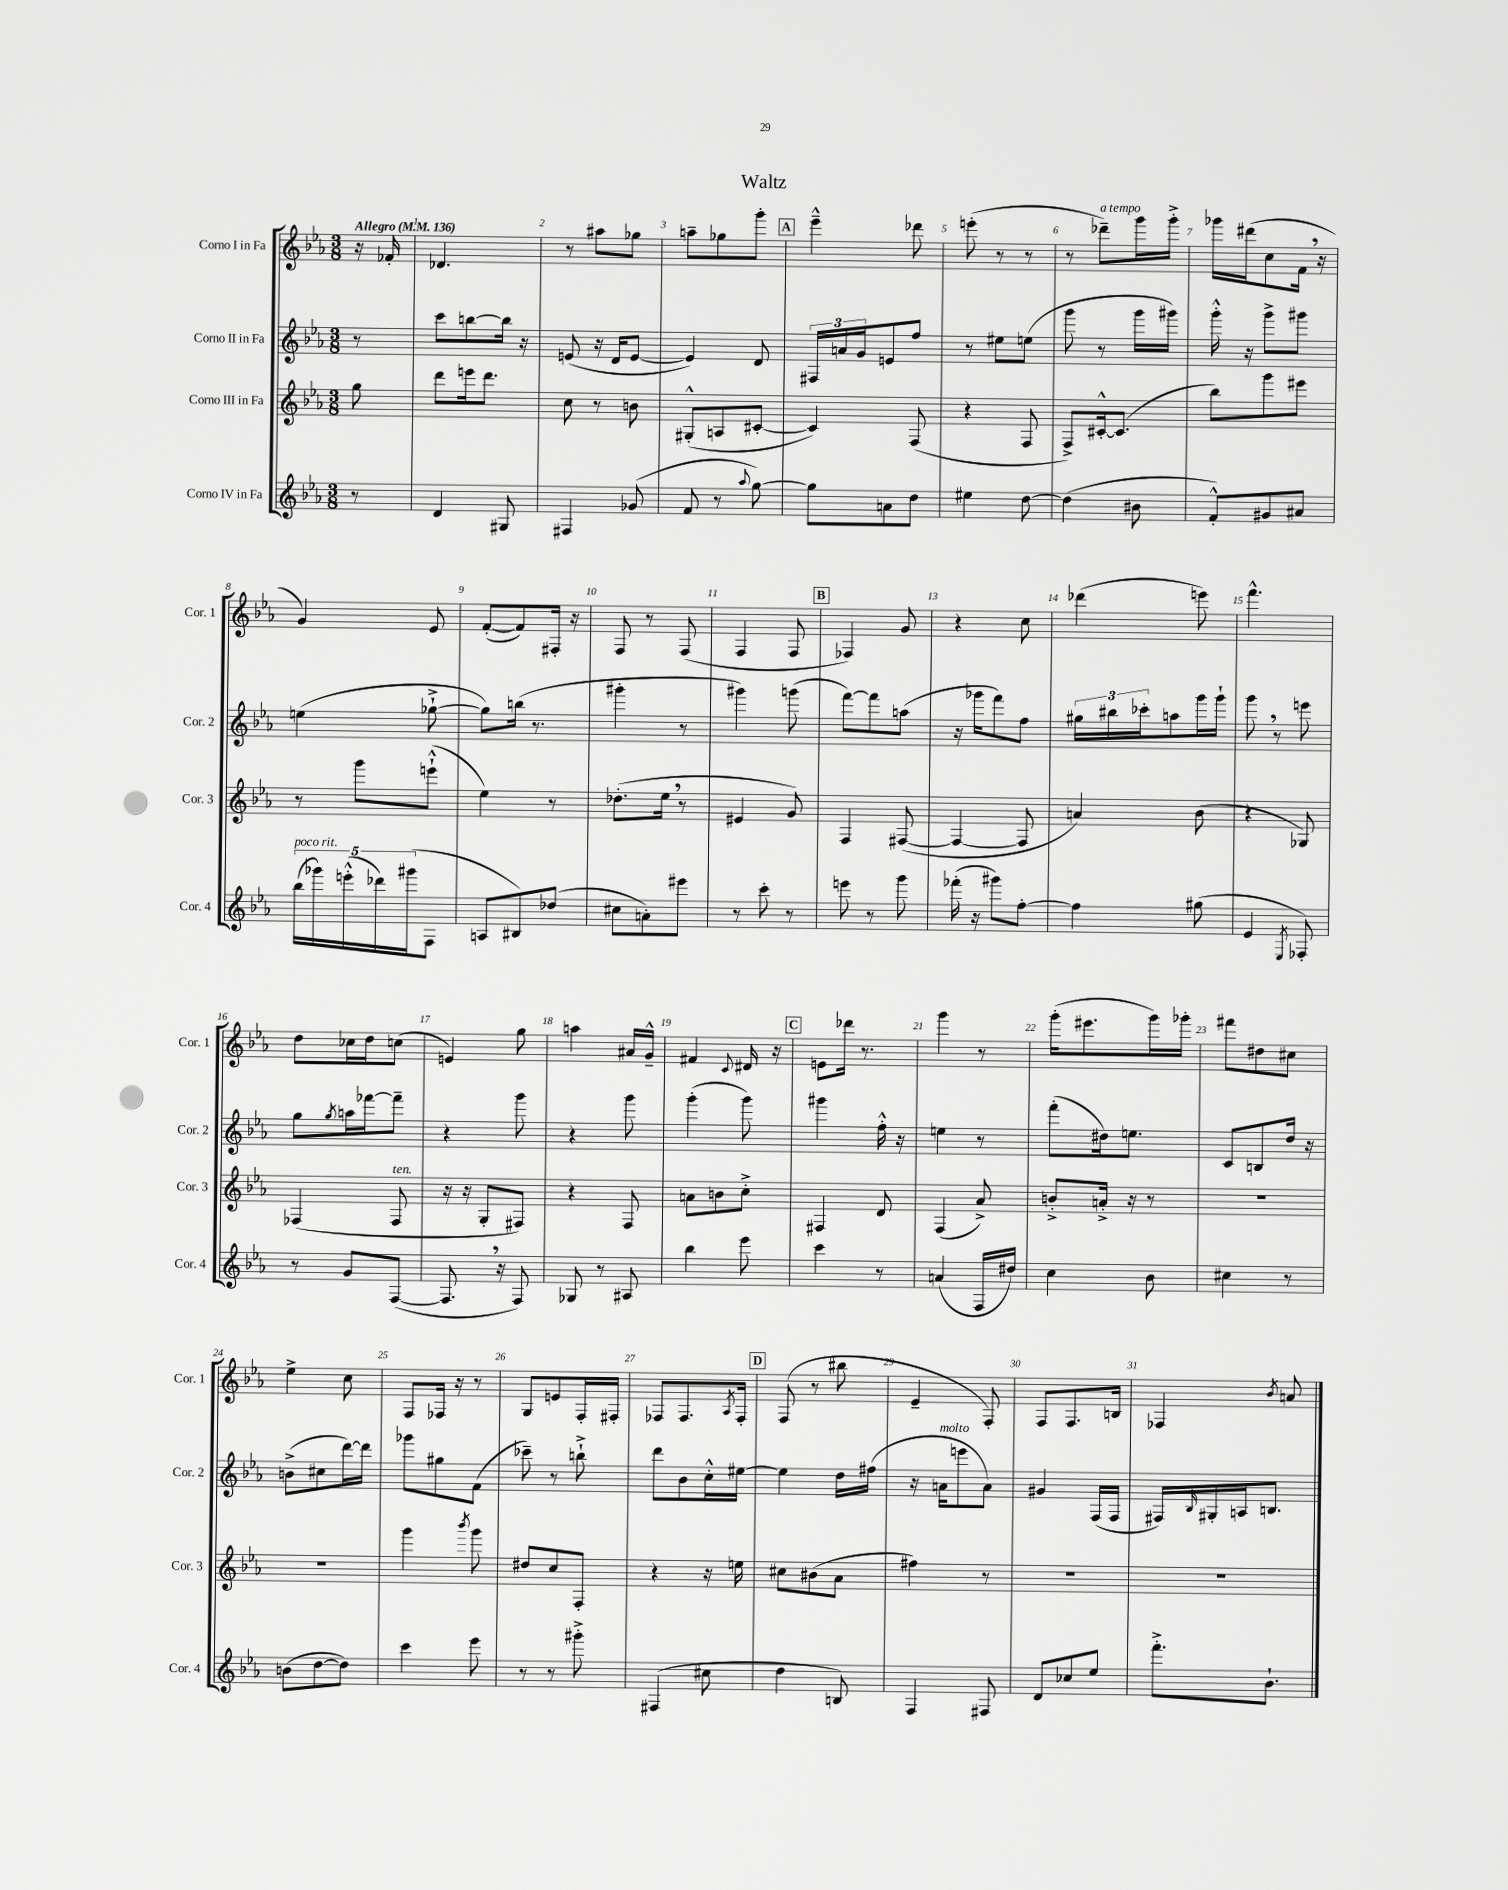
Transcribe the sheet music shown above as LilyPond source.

\header { title = "Waltz" }
<<
\new StaffGroup <<
\new Staff = "s0" \with { instrumentName = "Corno I in Fa" shortInstrumentName = "Cor. 1" } {
    \clef treble \key ees \major \numericTimeSignature \time 3/8 \partial 8 \tempo "Allegro" 4 = 136
    r16 fes'16-. |
    des'4. |
    r8 ais''8 ges''8 |
    a''8-- ges''8 g'''8-. |
    \mark \markup { \box "A" } ees'''4---^ des'''8 |
    e'''8-.( r8 r8 |
    r8 des'''8--^\markup { \italic "a tempo" }) g'''16 g'''16-.-> |
    ges'''16 dis'''16( c''8 f'16 \breathe r16 |
    g'4) ees'8 |
    f'8~-.( f'8) fis16-. r16 |
    f8 r8 f8( |
    f4 f8 |
    \mark \markup { \box "B" } fes4) g'8 |
    r4 c''8 |
    des'''4( e'''8) |
    f'''4.-^ |
    d''8 ces''16 d''16 c''8( |
    e'4) g''8 |
    a''4 ais'16 g'16---^ |
    fis'4 \appoggiatura { c'8 } dis'16 r16 |
    \mark \markup { \box "C" } e'8 des'''16 r8. |
    g'''4 r8 |
    g'''16-.( eis'''8. g'''16) ges'''16-. |
    fis'''8 dis''8 cis''8 |
    ees''4-> c''8 |
    f8 fes16 r16 r8 |
    g8 e'8 f16-. fis16-. |
    fes8 fes8. \acciaccatura { aes8 } fes16-. |
    \mark \markup { \box "D" } f8( r8 bis''8 |
    ees'4-- f8-.) |
    f8 f8. b16 |
    fes4 \acciaccatura { bes'8 } a'8 \bar "|." |
}
\new Staff = "s1" \with { instrumentName = "Corno II in Fa" shortInstrumentName = "Cor. 2" } {
    \clef treble \key ees \major \numericTimeSignature \time 3/8 \partial 8
    r8 |
    c'''8 b''8~ b''16 r16 |
    e'8( r16 d'16 e'8~ |
    e'4) d'8 |
    \mark \markup { \box "A" } \tuplet 3/2 { fis16 a'16 g'16 } e'8 f''8 |
    r8 eis''8 e''8( |
    g'''8 r8 g'''16 gis'''16) |
    g'''16-.-^ r16 g'''8-> gis'''8 |
    e''4( ges''8~-!-> |
    ges''8) b''16( r8. |
    gis'''4-. r8 |
    gis'''4) g'''8( |
    \mark \markup { \box "B" } f'''8~) f'''8 a''8( |
    r16 ges'''16 f'''8) f''8 |
    \tuplet 3/2 { gis''16 bis''16 ces'''16-. } a''8 g'''16 g'''16-! |
    g'''8 \breathe r8 e'''8 |
    g''8 \acciaccatura { g''8 } a''16 fes'''16~ fes'''8-- |
    r4 g'''8 |
    r4 g'''8 |
    g'''4-.( g'''8) |
    \mark \markup { \box "C" } gis'''4 f''16-.-^ r16 |
    e''4 r8 |
    f'''8-.( dis''16) e''8. |
    c'8 b8 d''16 r16 |
    b'8->( cis''8 d'''16~) d'''16 |
    ges'''8 gis''8 f'8( |
    ces'''8--) r8 b''8-!-> |
    d'''8 bes'8 c''16-.-^ eis''16~ |
    \mark \markup { \box "D" } eis''4 d''16 fis''16( |
    r16 a'16^\markup { \italic "molto" } e'''8 a'8) |
    gis'4 f16( f16 |
    fis16) \grace { bes16 } gis16-. a16 b8. \bar "|." |
}
\new Staff = "s2" \with { instrumentName = "Corno III in Fa" shortInstrumentName = "Cor. 3" } {
    \clef treble \key ees \major \numericTimeSignature \time 3/8 \partial 8
    g''8 |
    d'''8 e'''16 d'''8. |
    c''8 r8 b'8 |
    gis8-.-^( a8 cis'8~-. |
    \mark \markup { \box "A" } cis'4) f8( |
    r4 f8 |
    f8->) cis'16~-.-^ cis'8.( |
    bes''8) g'''8 eis'''8 |
    r8 g'''8 e'''8-!-^( |
    ees''4) r8 |
    des''8.-.( ees''16 \breathe r8 |
    eis'4 g'8) |
    \mark \markup { \box "B" } f4 fis8~( |
    fis4~ fis8 |
    a'4) bes'8( |
    r4 ges8) |
    fes4( fes8^\markup { \italic "ten." } |
    r16 r16 g8-. fis8) |
    r4 f8 |
    a'8 b'8 c''8-.-> |
    \mark \markup { \box "C" } fis4 d'8 |
    f4( aes'8->) |
    b'8-.-> a'16-.-> r16 r8 |
    R4. |
    R4. |
    g'''4 \acciaccatura { bes'''8 } g'''8 |
    dis''8 c''8 f8-. |
    r4 r16 e''16 |
    \mark \markup { \box "D" } cis''8 bis'8( aes'8 |
    fis''4) r8 |
    R4. |
    R4. \bar "|." |
}
\new Staff = "s3" \with { instrumentName = "Corno IV in Fa" shortInstrumentName = "Cor. 4" } {
    \clef treble \key ees \major \numericTimeSignature \time 3/8 \partial 8
    r8 |
    d'4 gis8 |
    fis4 ges'8( |
    f'8 r8 \appoggiatura { aes''8 } g''8~) |
    \mark \markup { \box "A" } g''8 a'8 d''8 |
    eis''4 d''8~ |
    d''4( bis'8 |
    f'8-.-^) gis'8 ais'8 |
    \tuplet 5/4 { bes''16^\markup { \italic "poco rit." }( ges'''16) e'''16-.-^( des'''16) gis'''16( } f8 |
    a8 bis8) des''8( |
    cis''8 a'8-.) eis'''8 |
    r8 c'''8-. r8 |
    \mark \markup { \box "B" } e'''8 r8 g'''8 |
    fes'''16-.( r16 gis'''8) f''8~-. |
    f''4 gis''8( |
    ees'4 \acciaccatura { ees8 } fes8-.) |
    r8 g'8 f8~( |
    f8. \breathe r16 f8) |
    ges8 r8 ais8 |
    bes''4 ees'''8 |
    \mark \markup { \box "C" } c'''4 r8 |
    a'4( f16 dis''16) |
    c''4 bes'8 |
    cis''4 r8 |
    b'8( d''8~ d''8) |
    c'''4 ees'''8 |
    r8 r8 gis'''8-.-> |
    fis4( cis''8 |
    \mark \markup { \box "D" } d''4 b8) |
    f4 fis8 |
    d'8 ces''8 ees''8 |
    f'''8.-.-> bes'8.-! \bar "|." |
}
>>
>>
\layout { \context { \Score \override BarNumber.break-visibility = ##(#f #t #t) barNumberVisibility = #all-bar-numbers-visible } }
